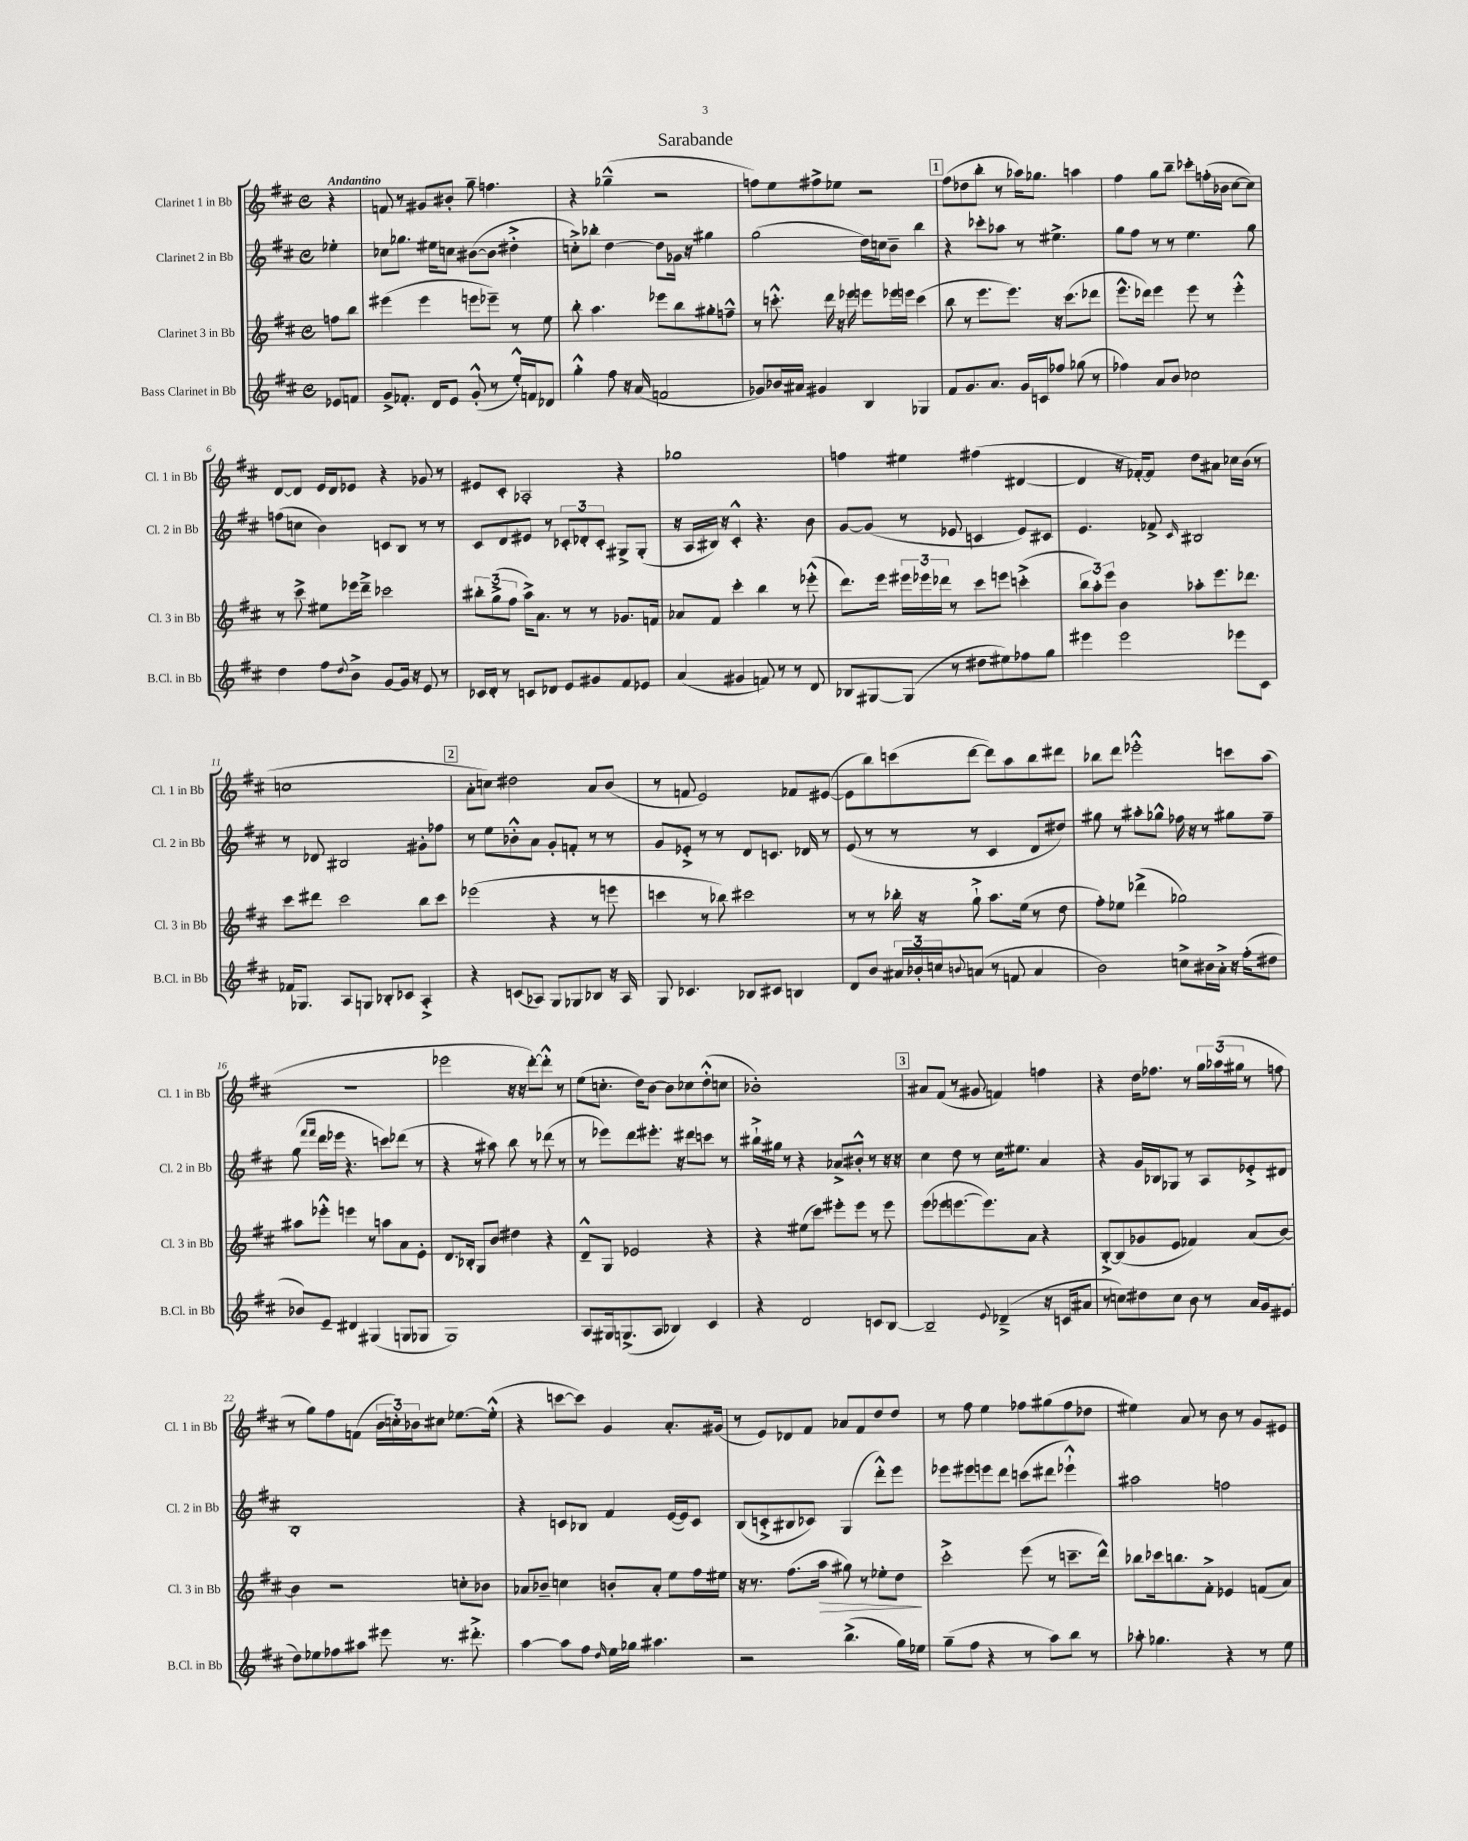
\header { title = "Sarabande" }
<<
\new StaffGroup <<
\new Staff = "s0" \with { instrumentName = "Clarinet 1 in Bb" shortInstrumentName = "Cl. 1 in Bb" } {
    \clef treble \key d \major \defaultTimeSignature \time 4/4 \partial 4 \tempo "Andantino"
    r4 |
    f'8 r8 gis'8 bis'8-. g''8-- f''4. |
    r4 ges''4---^( r2 |
    f''8) e''8 fis''8-> ees''8 r2 |
    \mark \markup { \box "1" } fis''8( des''8 b''8-. r8 aes''16) ges''8. a''4 |
    fis''4 g''8 b''8-- ces'''8-. f''16-.( bes'16 cis''8~ cis''8) |
    d'8~ d'8 e'16 d'16 ees'8 r4 ges'8 r8 |
    eis'8 cis'8-. aes2-. r4 |
    ges''1 |
    f''4 eis''4 fis''4( dis'4~ |
    dis'4 r16 fes'16~-.) fes'8 d''8 ais'8 ces''16 b'16( r8 |
    c''1 |
    \mark \markup { \box "2" } a'8-. c''8) dis''2 a'8 b'8( |
    r8 f'8 e'2) fes'8 eis'8~( |
    eis'8 b''8) c'''8( d'''8~ d'''8) a''8 b''8 dis'''8 |
    bes''8 d'''8 ees'''2-.-^ c'''8 a''8( |
    r1 |
    ees'''2 r16 r16 d'''8~-.) d'''8-.-^ r8 |
    e''8( c''8.-. d''16) b'8~ b'8 ces''8 d''8-.-^( c''8 |
    bes'1-.) |
    \mark \markup { \box "3" } ais'8 fis'8( r8 gis'8 f'4) f''4 |
    r4 d''16 fes''8. r8 \tuplet 3/2 { g''16 aes''16( gis''16 } r8 f''8 |
    r8 g''8) fis''8 f'8( \tuplet 3/2 { b'16 c''16-.) bes'16 } cis''8 ees''8.~ ees''16-.-^( |
    r4 c'''8~ c'''8) g'4 a'8.-. gis'16( |
    r8 e'8) des'8 fis'8 aes'8 fis'8 d''8 d''8 |
    r8 fis''8 e''4 fes''8 gis''8( fes''8 des''8 |
    eis''4) a'8 r8 b'8 r8 g'8 eis'8 \bar "|." |
}
\new Staff = "s1" \with { instrumentName = "Clarinet 2 in Bb" shortInstrumentName = "Cl. 2 in Bb" } {
    \clef treble \key d \major \defaultTimeSignature \time 4/4 \partial 4
    ees''4-. |
    ces''8 ges''8. eis''16 c''8 bis'8~( bis'8 dis''4-.-> |
    c''8-.->) bes''8-. d''4~ d''8 ges'16 r16 gis''4 |
    g''2( d''16) c''16 b'8-- b''4 |
    \mark \markup { \box "1" } r4 ces'''8-. aes''8 r8 eis''4.-> |
    g''8 fis''8 r8 r8 e''4. g''8 |
    f''8( c''8 b'4) c'8 b8 r8 r8 |
    cis'8 d'8 eis'8 r8 \tuplet 3/2 { ces'8-. des'8-. ces'8-. } gis8-> gis8-.( |
    r16 a16 bis16) r16 cis'4-.-^ r4. b'8 |
    g'8~ g'8( r8 ees'8 c'4 ees'8) cis'8 |
    e'4. fes'8-> \grace { cis'16 } bis2 |
    r8 des'8 bis2 gis'8-. fes''8 |
    \mark \markup { \box "2" } r8 e''8 bes'8-.-^ a'8 g'8-. f'8-. r8 r8 |
    g'8 ees'8-.-> r8 r8 d'8 c'8. des'16 r8 |
    e'8( r8 r8 r8 cis'4 d'8 dis''8) |
    gis''8 r8 ais''8-. ges''8-^ fes''16 r16 r8 gis''8 fes''8-- |
    g''8( \grace { fis'''16 fis'''16 } d'''16 ees'''16 r4. c'''8) des'''8( r8 |
    r4 r8 ais''8) b''8 r8 des'''8( r8 |
    r8 ees'''8) d'''8 eis'''8.-. r16 dis'''8 c'''8 r8 |
    bis''16-!-> gis''16 r8 r4 aes'8-> bis'8-.-^ r8 r16 r16 |
    \mark \markup { \box "3" } cis''4 d''8 r8 cis''16 eis''8. a'4 |
    r4 g'16 bes16 ges8 r8 a8 ees'8-.-> dis'8 |
    b1-. |
    r4 c'8 bes8 fis'4 e'16~( e'16) c'8 |
    b8( c'8-.-> bis8 ces'8) g4( d'''8-.-^) e'''8 |
    ees'''8 eis'''8 e'''8 d'''8 c'''8( dis'''8 ees'''4-!-^) |
    ais''2 f''2 \bar "|." |
}
\new Staff = "s2" \with { instrumentName = "Clarinet 3 in Bb" shortInstrumentName = "Cl. 3 in Bb" } {
    \clef treble \key d \major \defaultTimeSignature \time 4/4 \partial 4
    f''8 b''8 |
    eis'''4( eis'''4 e'''8 ees'''8--) r8 e''8 |
    b''8-. a''4. ees'''8 b''8 gis''8-. f''8---^ |
    r8 c'''8.-.-^ d'''16 r16 ees'''16 e'''8 ees'''16 e'''16 c'''4( |
    \mark \markup { \box "1" } b''8 r8 e'''8. e'''8.) r16 cis'''8.( des'''8 |
    e'''8.-^ des'''16) e'''4 e'''8 r8 e'''4-.-^ |
    r8 cis'''8-> eis''8 ees'''16 d'''16---> ces'''2 |
    \tuplet 3/2 { bis''8-. g''8->( fis''8 } a''16->) a'8. r8 r8 ges'8. f'16 |
    aes'8 fis'8 cis'''4-. b''4 r8 ees'''8-.-^( |
    d'''8.) e'''16 \tuplet 3/2 { eis'''16 ees'''16 des'''16 } r8 cis'''8 e'''8 c'''4-.->( |
    \tuplet 3/2 { b''8 a''8-.) e'''8 } b'4 aes''8-. e'''8. des'''8. |
    cis'''8 dis'''8 cis'''2 b''8 cis'''8 |
    \mark \markup { \box "2" } ees'''2( r4 r8 e'''8 |
    c'''4 r8 bes''8) cis'''2 |
    r8 r8 bes''16-. r16 g''8-!-> a''8. e''16( r8 d''8 |
    fis''8-.) ees''8 des'''4->( ges''2) |
    ais''8 ees'''8-.-^ e'''4 r8 a''8 a'8 e'8-. |
    d'8. bes16-. g8 b'8 dis''4 r4 |
    d'8---^ g8 ees'2 r4 |
    r4 eis''8( cis'''8) eis'''8-. eis'''8 r8 eis'''8 |
    \mark \markup { \box "3" } e'''8( ees'''8 e'''8.~ e'''8.) a'8 r4 |
    b8~-.-> b8( ges'8 e'8 fes'4) a'8( b'8~) |
    b'4 r2 c''8-. bes'8 |
    aes'8 bes'8-- c''4 b'8-. aes'8-. e''8 fis''16 eis''16 |
    r16 r8. fis''8.( a''16\> gis''8) r8 ees''8-. d''8\! |
    cis'''2-.-> e'''8( r8 c'''8.-- d'''16-^) |
    bes''8 ces'''16 b''8. fis'8-.-> ees'4 f'8( a'8) \bar "|." |
}
\new Staff = "s3" \with { instrumentName = "Bass Clarinet in Bb" shortInstrumentName = "B.Cl. in Bb" } {
    \clef treble \key d \major \defaultTimeSignature \time 4/4 \partial 4
    ees'8 f'8 |
    g'8-> fes'8.-. d'16 e'8 g'8-.-^( r8 e''16-.-^) f'16 des'8 |
    g''4-.-^ fis''8 r16 a'16( f'2 |
    ges'8) bes'16 ais'16 gis'4 b4 ges4 |
    \mark \markup { \box "1" } fis'8 g'8. a'8. g'16 c'16 fes''8 ges''8( r8 |
    fes''4) a'8 b'8 ces''2 |
    d''4 fis''8 \appoggiatura { d''8 } b'8-> g'8~ g'16 r16 e'8 r8 |
    ces'16 d'16-. r8 c'8 des'8 e'8 gis'8 fis'8 ees'8 |
    a'4( gis'4 f'8) r8 r8 d'8 |
    bes8 gis8~ gis8( r8 dis''8 eis''8) fes''8 g''8 |
    eis'''4 eis'''2 ees'''8 cis'8 |
    fes'16 ges8. a8 g8 bes8-. ces'8 a4-.-> |
    \mark \markup { \box "2" } r4 c'8( aes8) g8 ges8 bes8 r16 aes16 |
    g8 ces'4. bes8 cis'8 b4 |
    d'8 b'8 \tuplet 3/2 { ais'16 bes'16-. c''16 } \appoggiatura { b'8 } a'8( r8 f'8 a'4 |
    b'2) c''8-> bis'16 a'16-.-> r16 fis''16-.( dis''8 |
    bes'8) e'8-- dis'4 gis4( g8 ges8 |
    g1) |
    a8 gis16 g8.->( a8 bes4) cis'4 |
    r4 d'2 c'8 b8~ |
    \mark \markup { \box "3" } b2-- \appoggiatura { e'8 } des'4--->( r16 c'16 ais'8 |
    r8 c''8) dis''8 c''8 b'8 r8 a'16 g'16 eis'8( |
    d''8) ees''8 fes''8 ais''8 eis'''8 r8. dis'''8.-.-> |
    a''4~ a''8 fis''8 \grace { d''16 } e''16 ges''16 ais''4. |
    r2 b''4.->( g''16) ees''16 |
    g''8--( fis''8 r4 r8 a''8) b''8 r8 |
    aes''8-. ges''4. r4 r8 e''8 \bar "|." |
}
>>
>>
